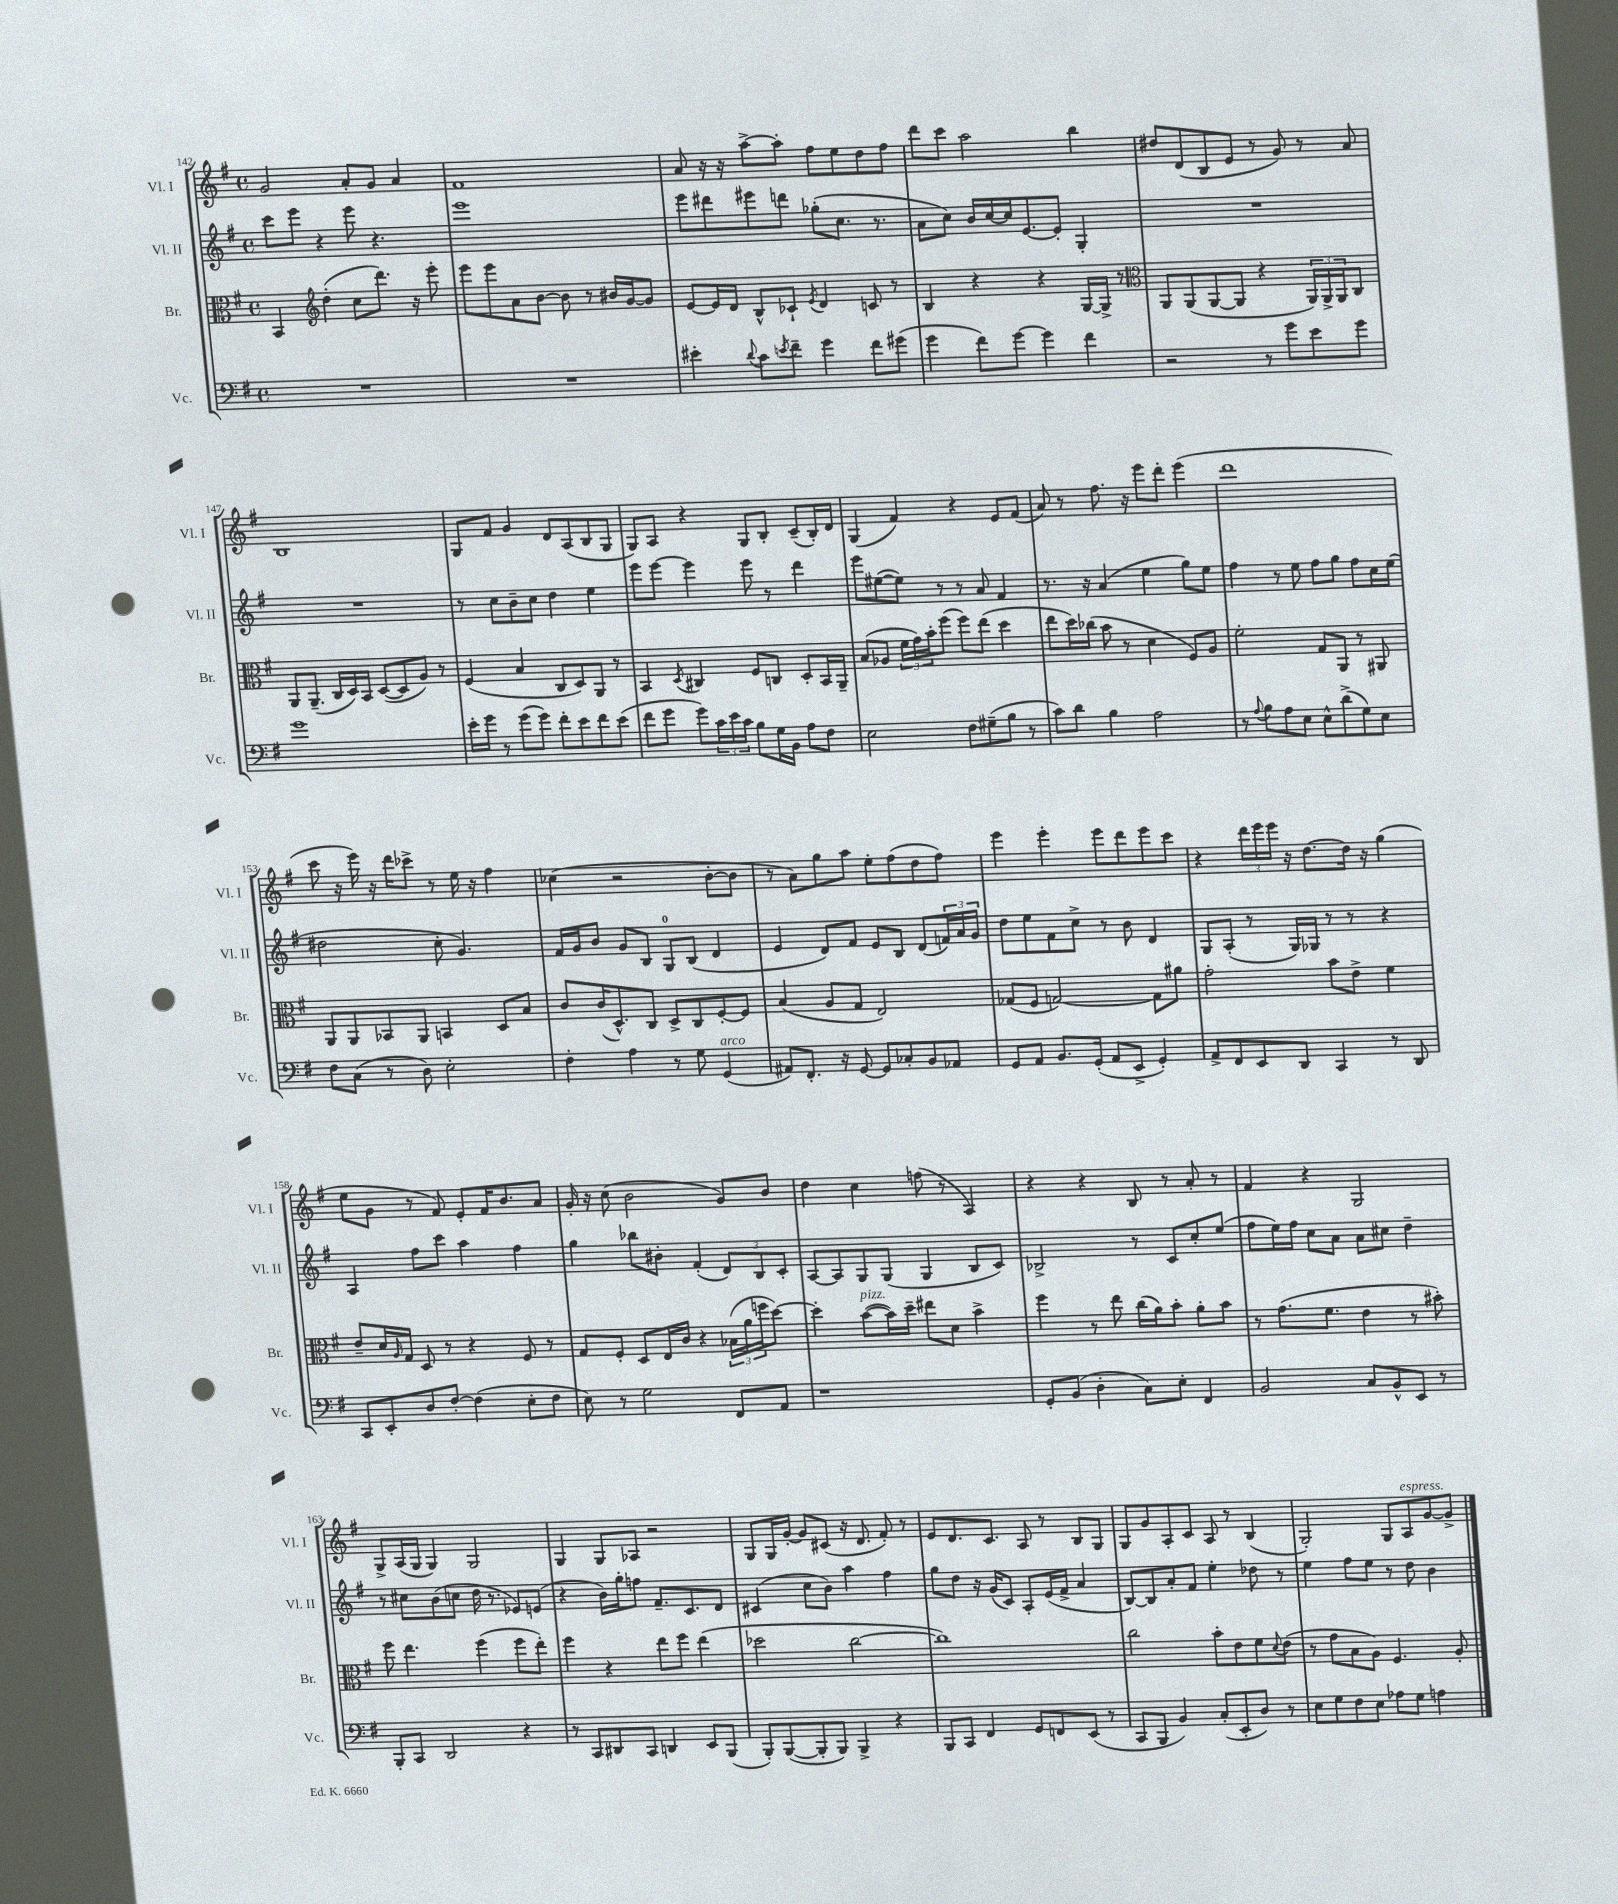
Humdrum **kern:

**kern	**kern	**kern	**kern
*staff4	*staff3	*staff2	*staff1
*clefF4	*clefC3	*clefG2	*clefG2
*k[f#]	*k[f#]	*k[f#]	*k[f#]
*M4/4	*M4/4	*M4/4	*M4/4
*met(c)	*met(c)	*met(c)	*met(c)
1r	4BB	8ccc	2g
.	.	8eee	.
*	*clefG2	*	*
.	(4dd'	4r	.
.	8cc	8eee	8a'
.	8.ddd)	4.r	8g
.	.	.	4a
.	16r	.	.
.	8eee'	.	.
=	=	=	=
1r	8eee	1eee	1f#
.	8eee	.	.
.	8a	.	.
.	[8b	.	.
.	8b]	.	.
.	8r	.	.
.	16b#	.	.
.	[16g	.	.
.	8g]	.	.
=	=	=	=
4e#'	[8e	8eee	8a
.	16e]	8ddd#	16r
.	16d	.	16r
8qqd	.	.	.
8c	8B^^	8eee#	[8aa^
8qe	.	.	.
8f#~	8c-`	8ddd	8aa']
.	8qe	.	.
4g	4d	(8gg-'	8ff#
.	.	8.cc	8ee
8f#	8c	.	8dd
.	.	8.r	.
(8g#	8r	.	8ff#
=	=	=	=
4g	4B	8a	8ddd
.	.	8cc)	8ccc
8f#)	4r	16b	2aa
.	.	[16cc	.
[8g	.	16cc]	.
.	.	[8.e	.
4g]	4r	.	.
.	.	8e']	.
4f#	[16G	4G'	4bb
.	16G^]	.	.
.	8r	.	.
=	=	=	=
*	*clefC3	*	*
2r	8AA	1r	8dd#
.	(8AA	.	(8d
.	[8AA	.	8B
.	8AA]	.	8e
8r	4r	.	8r
8g	.	.	8g)
8e	24AA)	.	8r
.	24AA^	.	.
.	24AA	.	.
8g	8C	.	8a
=	=	=	=
1g	8AA	1r	1B
.	(8.AA~	.	.
.	16C	.	.
.	16D)	.	.
.	16BB	.	.
.	([8D	.	.
.	8D]	.	.
.	8A)	.	.
.	8r	.	.
=	=	=	=
16e'	(4F#	8r	8G
16g	.	.	.
8r	.	8cc	8f#
(8g	4B	8b~	4g
8g)	.	8cc	.
8f#'	8C	4dd	8d
8e	8D)	.	(8A
8f#	8AA	4ee	8B
(8e	8r	.	8G
=	=	=	=
8f#	4BB	8eee	8G)
8g	.	[8eee	8A
.	8qD	.	.
8g)	4C#	4eee]	4r
24c	.	.	.
24e	.	.	.
24c	.	.	.
8B	8F#	8eee	8G
16G	8C	8r	8B'
16BB	.	.	.
8A	8D'	4ddd	(8c~
8F#	16BB	.	16B')
.	16AA~	.	16d
=	=	=	=
2E	(8B	8eee	(4G
.	8A-	([8ee#	.
.	24f#	8ee#])	4f#)
.	24g)	.	.
.	24b'	.	.
.	(8ff#	8r	.
8F#	8ff#)	8r	4r
(8G#~	(8ee	8a	.
8B	4dd	4f#	8e
8r	.	.	(8f#
=	=	=	=
8c)	8ee	8.r	8a)
8d	16dd)	.	8r
.	(16cc-	16r	.
4B	8b	(4a	8.ff#
.	8r	.	.
.	.	.	16r
2A	4d	4ee	8eee
.	.	.	8ddd'
.	8F#)	8gg)	(4eee
.	8A	8ee	.
=	=	=	=
8r	2f#'	4ff#	1ddd
8qqA	.	.	.
8B	.	.	.
8A	.	8r	.
8E	.	8ee	.
8E^^	8G	8ff#	.
(8d^	8AA	8gg	.
8G)	8r	8ff#	.
8E	8AA#	16cc	.
.	.	(16ee	.
=	=	=	=
8F#	8AA	2dd#	8ccc
(8C	8AA	.	16r
.	.	.	16eee)
8r	8BB-	.	16r
.	.	.	16ddd
8D)	8AA	.	8ccc-^
2E'	4BB	8cc'	8r
.	.	4.g)	16ee
.	.	.	16r
.	8D	.	4ff#
.	8B	.	.
=	=	=	=
4F#'	8c	16f#	(4cc-
.	.	16g	.
.	(16c	8b	.
.	8.D^^)	.	.
4A	.	8g	2r
.	8C	8B	.
8r	8D^	8G	.
8G	8C	(8B	.
(4GG	[8F#'	4d	[8b'
.	8F#]	.	8b]
=	=	=	=
8AA#)	(4B	4e	8r
8.FF#'	.	.	8a)
.	8A	8d)	8gg
16r	.	.	.
[8GG	8G	8f#	8aa
8GG]	2E)	8e	8ee'
8C-'	.	8B	(8ff#
8BB	.	(8d	8dd
8AA-	.	24f)	8ff#)
.	.	24a	.
.	.	24g	.
=	=	=	=
8GG	(8G-	8dd	4eee
8AA	8F#	8ee	.
8.BB	[2G)	8f#	4eee'
.	.	8cc^	.
(16GG'	.	.	.
8AA	.	8r	8eee
8EE^	.	8b	8ddd
4GG')	8G]	4d	8eee
.	8a#	.	8ccc
=	=	=	=
8AA^	2g'	8G	4r
8FF#	.	(8A'	.
8EE	.	8r	24ddd
.	.	.	24eee
.	.	.	24eee
8DD	.	16G)	16r
.	.	16G-	[8.dd
4CC	8b	8r	.
.	8e^	8r	16dd]
.	.	.	16r
8r	4f#	4r	(4gg
8DD	.	.	.
=	=	=	=
8CC	8e~	4A	8ee
8EE'	16d	.	8g
.	16qqA	.	.
.	16G	.	.
8D	8D	8ff#	8r
[8F#'	8r	8ccc	8f#)
(4F#]	4r	4aa	8e'
.	.	.	16f#
.	.	.	8.b
8E'	8F#	4ff#	.
8F#	8r	.	8a
=	=	=	=
8E)	8G	4gg	16g'
.	.	.	16r
8r	8F#'	.	(8cc
2G	8D	8bb-	2b
.	16E	8b#'	.
.	16c	.	.
.	4r	(4f#'	.
8FF#	(24B-	12d)	8g)
.	24a	.	.
.	24ff	12B	.
8AA	[8dd)	.	8b
.	.	12c'	.
=	=	=	=
1r	4dd']	[8A	4dd
.	.	8A]	.
.	([8b	8G	4cc
.	16b])	(8G	.
.	16dd~	.	.
.	8ee#	4G	(8ff
.	8d	.	8r
.	4b^	8B	4A)
.	.	8c)	.
=	=	=	=
8GG'	4ff#	2B-^	4r
(8BB	.	.	.
4D'	8r	.	4r
.	8ee	.	.
8C)	(16cc	8r	8B
.	16a)	.	.
8E'	8b'	8c	8r
4FF#	8a'	8cc'	8a'
.	8b	(8ee	8r
=	=	=	=
2BB	8r	8ff#	4f#
.	(8.g	16ee)	.
.	.	16ff#	.
.	.	8cc	4r
.	8.f#	.	.
.	.	8a	.
8C	4e	8a	2G
8BB^^	.	8cc#	.
8EE	8r	4dd~	.
8r	8b#')	.	.
=	=	=	=
8BBB'	8ff#	8r	8G^
8CC	4.ee	8cc#	(16A
.	.	.	16G
2DD	.	(8b	4G)
.	.	8cc	.
.	(4ff#	16dd	2G
.	.	8.r	.
4r	8ff#	8e-)	.
.	8ee')	(8e	.
=	=	=	=
8r	4ff#	4r	4G
8CC	.	.	.
8DD#	4r	16b)	8G
.	.	16gg'	.
8CC	.	8ff	8A-
4DD	8ee	8.f#~	2r
.	8ff#	.	.
.	.	8.c	.
8EE	(4ee	.	.
(8BBB	.	8d	.
=	=	=	=
8BBB')	2dd-	(4c#	8G
([8BBB	.	.	16G
.	.	.	[16g'
8BBB']	.	8cc	8g]
8BBB)	.	8b)	(8c#
4BBB^	[2cc	4aa	16r
.	.	.	8.d
4r	.	4ff#	8f#')
.	.	.	8r
=	=	=	=
8BBB	1cc])	8gg	8e
8CC	.	8dd	8.d
4FF#	.	16r	.
.	.	(16g	8.c
.	.	8c)	.
8GG	.	8A'	8A
8FF	.	(16e	8r
.	.	16f#^	.
(8EE	.	4a	8B
8r	.	.	8G
=	=	=	=
8CC	2cc	[8B)	8G
8BBB	.	8B]	8g
4BB)	.	8a'	8A'
.	.	8f#	8c
(8C'	8b'	4ee'	8A
8EE'	8e	.	8r
8D)	8f#	8dd-	(4B
.	8qqd	.	.
8r	(8e	8r	.
=	=	=	=
8E	8r	4ee	2G')
8G	8g	.	.
8F#	8B	8ff#	.
8E	8A)	8ee	.
8A-	4.F#	8r	8G
8G	.	8dd	8A
4A	.	4b	[8g
.	8A'	.	8g^]
==	==	==	==
*-	*-	*-	*-
